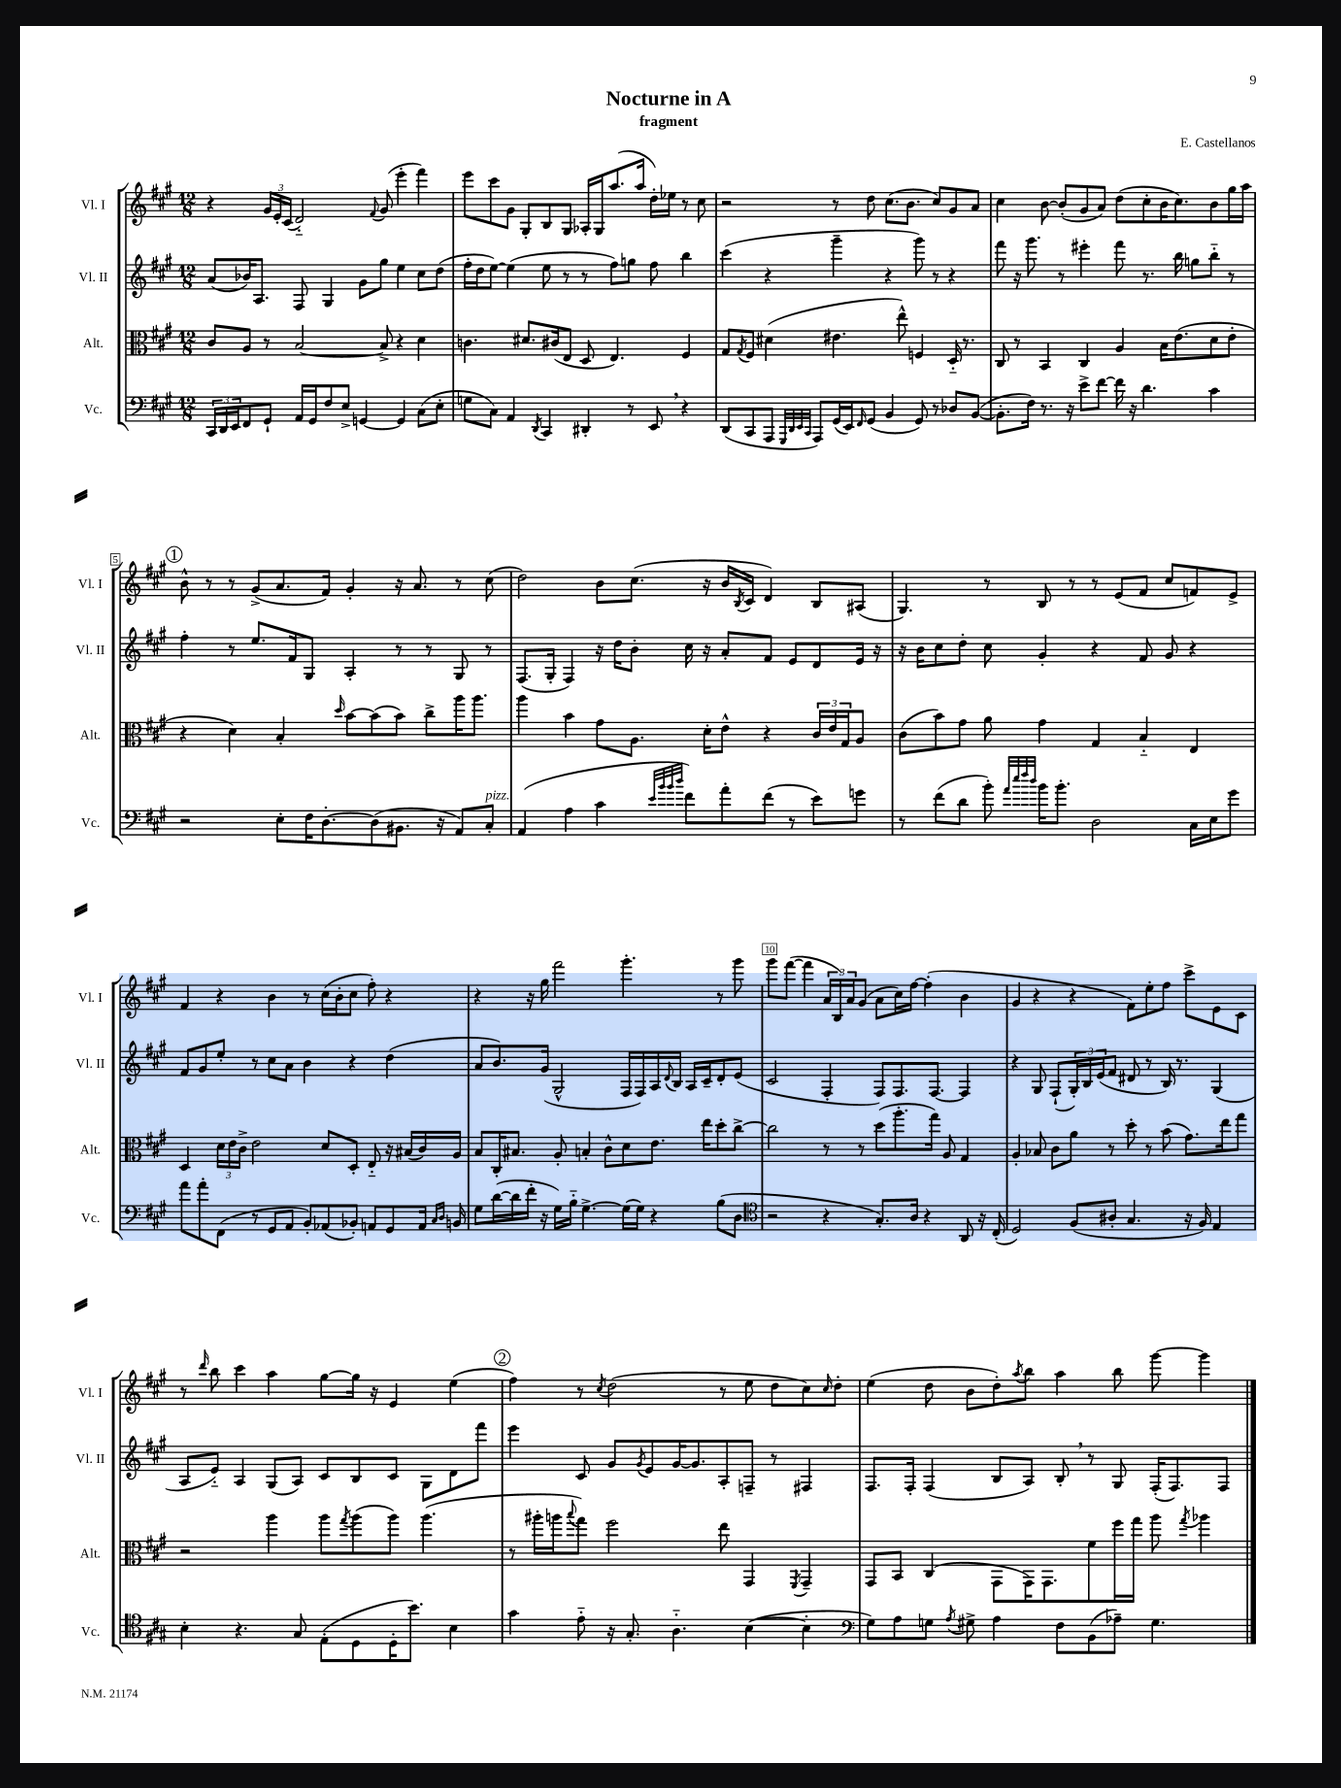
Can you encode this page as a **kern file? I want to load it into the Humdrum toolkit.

**kern	**kern	**kern	**kern
*part4	*part3	*part2	*part1
*staff4	*staff3	*staff2	*staff1
*I"Vc.	*I"Alt.	*I"Vl. II	*I"Vl. I
*I'Vc.	*I'Alt.	*I'Vl. II	*I'Vl. I
*clefF4	*clefC3	*clefG2	*clefG2
*k[f#c#g#]	*k[f#c#g#]	*k[f#c#g#]	*k[f#c#g#]
*M12/8	*M12/8	*M12/8	*M12/8
=1	=1	=1	=1
24CC#/LL	8c#/L	(8a/L	4r
24DD/	.	.	.
24EE/J	.	.	.
8FF#/	8A/J	16b-X/K)	.
.	.	8.A/J	.
8GG#`/J	8r	.	24g#/LL
.	.	.	24e'/
.	.	.	(24c#/JJ
16AA/LL	[2B/	8F#/	2d/)
16GG#/J	.	.	.
8F#/	.	4G#/	.
8E^/J	.	.	.
[4GGn/	.	8g#\L	.
.	.	.	8qqf#/
.	8B^/]	8gg#\J	(8g#/
4GG/]	4r	4ee\	4eee'\
(8C#\L	4d\	8cc#\L	4fff#\)
8E'\J	.	(8dd\J	.
=2	=2	=2	=2
8Gn\L	4.cn\	16ff#'\LL	8eee\L
.	.	16dd\J	.
8C#\J)	.	[8ee\J)	8ccc#\
4AA/	.	(4ee\]	8g#\J
.	8.d#X/L	.	8G#'/L
8qDD/	.	.	.
4CC#/	.	8ee\	8B/
.	(16c#X/k	.	.
.	8E/J	8r	8G#/J
4DD#X'/	8D/	8r	16A-X'/LL
.	.	.	16G#/J
.	4.E/)	8ff#\L)	(8.aa/
8r	.	8ggn\J	.
.	.	.	16aa/Jk
8EE,/	.	8ff#\	16dd'\LL)
.	.	.	16ee-X\JJ
4r	4F#/	4bb\	8r
.	.	.	8cc#\
=3	=3	=3	=3
(8DD/L	8G#/L	(4ccc#\	2r
.	8qG#/	.	.
8CC#/	8F#/J	.	.
8AAA/J	(4d#X\	4r	.
32qqGGG#/LLL	.	.	.
32qqDD/	.	.	.
32qqEE/	.	.	.
32qqCC#/JJJ	.	.	.
8AAA/L)	.	.	.
(16GG#/L	4.e#X\	4ggg#~\	8r
16EE/J)	.	.	.
16qqFF#/	.	.	.
(8GG#/J	.	.	8dd\
4BB/	.	4r	(8.cc#\L
.	8ee^^\)	.	.
.	.	.	8.b\J
8GG#/)	4Fn/	8ggg#\)	.
8r	.	8r	8cc#/L)
8D-X/L	16D/	4r	8g#/
.	8.r	.	.
([8BB/J	.	.	8a/J
=4	=4	=4	=4
8.BB'\L]	8C#/	8fff#\	4cc#\
.	8r	16r	.
16F#\Jk)	.	8.ggg#\	.
8.r	4BB/	.	[8b\
.	.	8r	(8b'/L]
16r	.	.	.
8e^\L	4C#/	4eee#X'\	8g#/
[8f#\J	.	.	8a/J)
16f#\]	4A/	8fff#\	(8dd\L
16r	.	.	.
4.d\	.	8.r	8cc#'\
.	16B\KL	.	16b\K
.	(8.e\	16bb\	8.cc#\)
.	.	8ggn\L	.
4c#\	8d\	8bb\J	8b\
.	8e'\J	8r	16gg#\L
.	.	.	16aa\JJ
!!LO:LB:g=z
!!LO:REH:place=s1:t=1
=5	=5	=5	=5
2r	4r	4ff#'\	8b^^\
.	.	.	8r
.	4d\)	8r	8r
.	.	8.ee/L	(8g#^/L
8E'\L	4B'/	.	8.a/
.	.	16f#/k	.
16F#\K	.	8G#/J	.
[8.D'\	.	.	16f#/Jk)
.	16qqdd/	.	.
.	[8b\L	4A'/	4g#'/
(8D\]	(8b\]	.	.
8.BB#X\J	8b\J)	8r	16r
.	.	.	8.a/
.	8cc#^\L	8r	.
16r	.	.	.
8AA/L)	16aa\K	8G#/	8r
.	8.aa\J	.	.
!LO:TX:a:i:t=pizz.	!	!	!
8C#'/J	.	8r	(8cc#\
=6	=6	=6	=6
(4AA/	4aa\	(8.F#/L	2dd\)
.	.	16G#'/Jk	.
4A\	4b\	4F#/)	.
4c#\	8g#\L	16r	8b\L
.	.	16dd\KL	.
.	8.A\J	8b'\J	(8.cc#\J
32qqe/LLL	.	.	.
32qqb/	.	.	.
32qqb/	.	.	.
32qqdd/JJJ	.	.	.
8f#\L)	.	16cc#\	.
.	16d'\KL	16r	16r
8a'\	8e^^\J	8a'/L	16b/LL
.	.	.	8qB/
.	.	.	16c#/JJ
(8f#\J	4r	8f#/J	4d/)
8r	.	8e/L	.
8e\L)	24c#/LL	8d/	8B/L
.	24e/	.	.
.	24G#/J	.	.
8gn\J	8A/J	16e/Jk	(8A#X/J
.	.	16r	.
=7	=7	=7	=7
8r	(8c#\L	16r	4.G#/)
.	.	16b\KL	.
(8f#\L	8b\)	8cc#\	.
8d\J	8g#\J	8dd'\J	.
8b'\)	8a\	8cc#\	8r
32qqa/LLL	.	.	.
32qqee/	.	.	.
32qqff#/	.	.	.
32qqdd/JJJ	.	.	.
16b\KL	4g#\	4g#'/	8B/
8.b'\J	.	.	.
.	.	.	8r
2D\	4G#/	4r	8r
.	.	.	(8e/L
.	4B/	8f#/	8f#/J
.	.	8g#/	8cc#/L
16C#\LL	4E/	4r	8fn/)
16E\J	.	.	.
8g#\J	.	.	8e^/J
!!LO:LB:g=z
=8	=8	=8	=8
8a\L	4D/	8f#/L	4f#/
8a'\	.	8g#/	.
(8FF#\J	24d\LL	8ee'/J	4r
.	24e\	.	.
.	24c#^\JJ	.	.
8r	2e\	8r	.
8GG#/L	.	8cc#\L	4b\
8AA/J	.	8a\J	.
8BB'/L)	.	4b\	8r
(8AA-X/	8d/L	.	(16cc#\LL
.	.	.	16b'\J
8BB-X'/J)	8D'/J	4r	8cc#\J
8AAn/L	8E/	.	8ff#'\)
8GG#/	16r	(4dd\	4r
.	(16B#X/LL	.	.
16AA/Jk	16c#/)	.	.
16qqC#/LL	.	.	.
16qqD/JJ	.	.	.
16BBn/	16A/JJ	.	.
=9	=9	=9	=9
8G#\L	8B/L	8a/L	4r
([16d\L	16C#'/K	8.b/)	.
16d\]	8.B#X/J	.	.
16f#'\JJ	.	.	16r
16r	.	(16g#/Jk	16gg#\
16G#\LL)	8A'/	2G#^^/	2fff#\
16B\JJ	.	.	.
[4.G#^\	4Bn'/	.	.
.	8c#^^\L	.	.
(16G#\LL]	8d\	16F#/LL	4.ggg#'\
16G#\JJ)	.	16F#/)	.
4r	8.e\J	16A/	.
.	.	8qqd/	.
.	.	16B/JJ	.
.	.	16A/LL	.
.	16ee\KL	16c#~/J	.
(8B\L	8dd'\	8d'/	8r
8D\J	[8cc#^\J	(8e/J	8ggg#\
=10	=10	=10	=10
*clefC4	*	*	*
2r	2cc#\]	2c#/	8ggg#\L
.	.	.	([8fff#\J
.	.	.	4fff#\]
4r	8r	4F#'/	24a/LL
.	.	.	24B/)
.	.	.	24a/J
.	8r	.	(8g#/J
8.G#'/L)	(8dd\L	8F#/L)	8a\L
.	8.aa'\	8.F#/	16cc#\L)
16A/Jk	.	.	[16ff#\JJ
4r	.	.	(4ff#'\]
.	16gg#\Jk)	[8.F#/J	.
.	8A/	.	.
8AA/	4G#/	4F#/]	4b\
16r	.	.	.
(16C#'/	.	.	.
=11	=11	=11	=11
2D/)	4A'/	4r	4g#/
.	8B-X/	8G#/	4r
.	8c#\L	(8F#`/L	.
(8F#/L	8a\J	24G#'/L)	4r
.	.	24B/	.
.	.	(24e/J	.
8A#X'/J	8r	8f#/J	.
4.G#/	8dd'\	8d#X/	8f#\L)
.	8r	8r	8ee'\
.	(8b\	16B/)	8ff#\J
.	.	8.r	.
16r	8.g#\L)	.	8ccc#^\L
16F#/)	.	.	.
4E/	.	(4G#/	8e\
.	16ee\k	.	.
.	8gg#\J	.	8c#\J
!!LO:LB:g=z
=12	=12	=12	=12
4B'\	2r	8A/L	8r
.	.	.	16qqddd/
.	.	8e/J)	8bb\
4.r	.	4A/	4ccc#\
.	4aa\	(8G#/L	4aa\
8G#/	.	8A/J)	.
(8E'\L	8aa\L	8c#/L	[8gg#\L
.	8qgg#/	.	.
8D\	(8aa\	8B/	16gg#\Jk]
.	.	.	16r
16D'\K	8aa\J)	8c#/J	4e/
8.b\J)	.	.	.
.	(4.aa\	8G#\L	.
4B\	.	8d\	(4ee\
.	.	8fff#\J	.
!!LO:REH:place=s1:t=2
=13	=13	=13	=13
4g#\	8r	4eee\	4ff#\)
.	16aa#X'\LL	.	.
.	16aan\J	.	.
.	8qqbb/	.	.
8e\	8gg#\J)	8c#/	8r
.	.	.	8qcc#/
16r	2ff#\	8g#/L	(2dd\
8.G#'/	.	.	.
.	.	8qg#/	.
.	.	8e/	.
4.A\	.	[16g#/K	.
.	.	8.g#/]	.
.	8ee\	8A'/	8r
([4B\	4GG#/	8Fn~/J	8ee\
.	.	8r	8dd\L
.	8qFF#/	.	.
4B'\]	4GG#~/	4F#X/	8cc#\)
.	.	.	16qqcc#/
.	.	.	8dd'\J
=14	=14	=14	=14
*clefF4	*	*	*
8G#\L)	8GG#/L	8.F#/L	(4ee\
8A\	8BB/J	.	.
.	.	16F#'/Jk	.
8Gn\J	(4C#/	(4F#/	8dd\
8qA/	.	.	.
8G#X^\	.	.	8b\L
4A\	8GG#\L	8B/L	8dd'\)
.	.	.	8qaa/
.	16GG#\K)	8A/J)	8bb\J
.	8.GG#\	.	.
8F#\L	.	8B',/	4aa\
(8BB\	8f#\	8r	.
8A-X~\J)	16ff#\L	8G#/	8bb\
.	16gg#\JJ	.	.
4.G#\	8aa\	(16F#'/KL	[8ggg#\
.	.	8.F#/)	.
.	8qgg#/	.	.
.	4aa-X\	.	4ggg#\]
.	.	8F#/J	.
==	==	==	==
*-	*-	*-	*-
